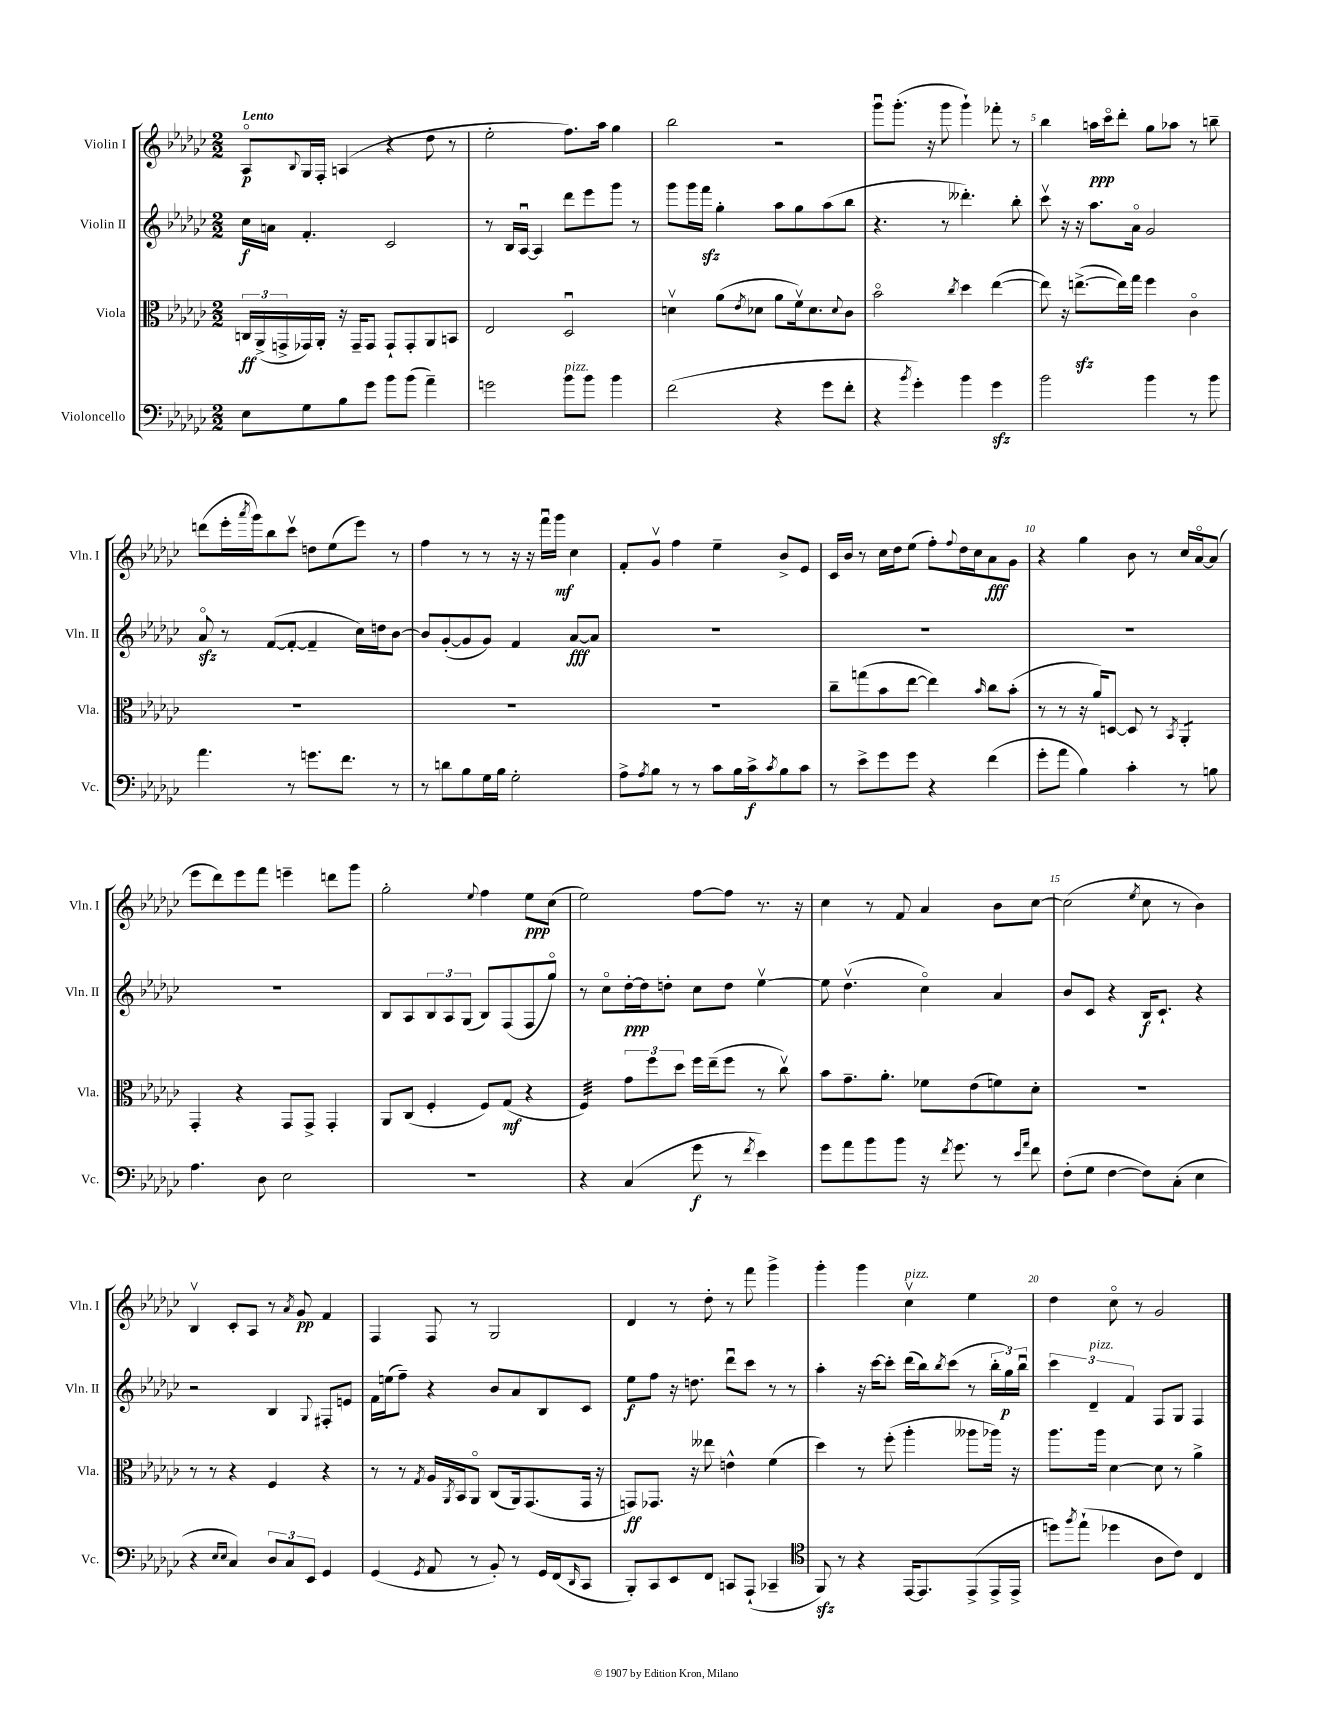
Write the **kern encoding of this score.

**kern	**kern	**kern	**kern
*staff4	*staff3	*staff2	*staff1
*clefF4	*clefC3	*clefG2	*clefG2
*k[b-e-a-d-g-c-]	*k[b-e-a-d-g-c-]	*k[b-e-a-d-g-c-]	*k[b-e-a-d-g-c-]
*M2/2	*M2/2	*M2/2	*M2/2
8E-\L	24C/LL	16cc-\LL	8A-o/L
.	(24AA-^/	.	.
.	.	16a\JJ	.
.	24GG^/	.	.
.	.	.	8qqB-/
8G-\	16GG-/)	4.f'/	16G-/L
.	16AA-'/JJ	.	16F'/JJ
8B-\	16r	.	(4A/
.	16GG-~/LK	.	.
8g-\J	8GG-/J	.	.
8b-\L	8GG-`/L	2c-/	4r
(8b-\J	8GG-'/	.	.
4a-~\)	8AA-/	.	8dd-\
.	8BB/J	.	8r
=	=	=	=
2g\	2E-/	8r	2ee-'\
.	.	16B-/LL	.
.	.	[16A-u/JJ	.
.	.	4A-/]	.
8b-\L	2D-u/	8ddd-\L	8.ff\L)
8b-\J	.	8eee-\	.
.	.	.	16aa-\Jk
4b-\	.	8ggg-\J	4gg-\
.	.	8r	.
=	=	=	=
(2f\	4dv\	8ggg-\L	2bb-\
.	.	16ggg-\L	.
.	.	16fff\JJ	.
.	(8a-\L	4gg-'\	.
.	8qe-/	.	.
.	8d-\J	.	.
4r	8a-\L	8aa-\L	2r
.	16fv\k)	8gg-\	.
.	8.d-\	.	.
8g-\L	.	(8aa-\	.
.	8qqd-/	.	.
8f'\J	8c-\J	8bb-\J	.
=	=	=	=
4r	2b-o\	4.r	8ggg-u\L
.	.	.	(8.ggg-'\J
8qb-/	.	.	.
4g-'\)	.	.	.
.	.	.	16r
.	.	8r	8ggg-\
.	8qcc-/	.	.
4b-\	4dd-\	4.ddd--'\)	4ggg-`\)
4g-\	([4ee-\	.	8fff-'\
.	.	8bb-'\	8r
=	=	=	=
2b-\	8ee-\])	8ccc-v\	4bb-\
.	16r	16r	.
.	([8.ee^\L	16r	.
.	.	8.aa-\L	16aa\LL
.	.	.	16ccc-o\J
.	16ee\]L)	.	8ddd-'\J
.	16gg-\JJ	16a-o\Jk	.
4b-\	4ff\	2g-/	8gg-\L
.	.	.	8aa-\J
8r	4c-o\	.	8r
8b-\	.	.	8bb~\
=	=	=	=
4.a-\	1r	8a-o/	(8ddd\L
.	.	8r	16eee-'\L
.	.	.	8qaaa-/
.	.	.	16ggg-\J)
.	.	([8f/L	8bb-\
8r	.	8f'/_J	8ccc-v\J
8.g\L	.	4f~/]	8dd\L
.	.	.	(8ee-\
8.f\J	.	.	.
.	.	16cc-\LL)	8eee-\J)
.	.	16dd\J	.
8r	.	[8b-\J	8r
=	=	=	=
8r	1r	8b-/]L	4ff\
8d\L	.	([8g-'/	.
8B-\	.	8g-/]	8r
16G-\L	.	8g-/J)	8r
16B-\JJ	.	.	.
2G-'\	.	4f/	16r
.	.	.	16r
.	.	.	16fffu\LL
.	.	.	16ggg-\JJ
.	.	[8a-/L	4cc-\
.	.	8a-/]J	.
=	=	=	=
8A-^\L	1r	1r	8f'/L
8qA-/	.	.	.
8B-\J	.	.	8g-v/J
8r	.	.	4ff\
8r	.	.	.
8c-\L	.	.	4ee-~\
16B-\L	.	.	.
16c-^\J	.	.	.
8qc-/	.	.	.
8B-\	.	.	8b-^/L
8c-\J	.	.	8e-/J
=	=	=	=
8r	8cc-~\L	1r	16c-/LL
.	.	.	16b-/JJ
8e-^\L	(8gg\	.	8r
8g-\	8b-\	.	16cc-\LL
.	.	.	16dd-\J
8g-\J	[8ee-\J	.	(8ee-\J
4r	4ee-\])	.	8ff'\L)
.	.	.	8qqff/
.	.	.	16dd-\L
.	.	.	16cc-\J
.	16qqb-/	.	.
(4f\	8cc-\L	.	8a-\
.	(8b-'\J	.	8g-\J
=	=	=	=
8g-'\L	8r	1r	4r
8a-\J	8r	.	.
4B-\)	16r	.	4gg-\
.	16a-/LK)	.	.
.	[8D/J	.	.
4c-'\	8D/]	.	8b-\
.	8r	.	8r
.	8qBB-/	.	.
8r	4AA-'/	.	16cc-/LL
.	.	.	[16a-o/J
8B\	.	.	(8a-/]J
=	=	=	=
4.A-\	4GG-'/	1r	8eee-\L
.	.	.	8ddd-\)
.	4r	.	8eee-\
8D-\	.	.	8fff\J
2E-\	8GG-/L	.	4eee~\
.	8GG-^/J	.	.
.	4GG-'/	.	8ddd\L
.	.	.	8ggg-\J
=	=	=	=
1r	8AA-/L	8B-/L	2gg-'\
.	(8C-/J	8A-/	.
.	4F'/	12B-/	.
.	.	12A-/	.
.	.	(12G-/J	.
.	.	.	8qqee-/
.	8F/L)	8B-/L)	4ff\
.	(8G-/J	(8F/	.
.	4r	8F/	8ee-\L
.	.	8gg-o/J)	(8cc-\J
=	=	=	=
4r	4F/)	8r	2ee-\)
.	.	8cc-o\L	.
(4C-/	12g-\L	[16dd-'\L	.
.	.	16dd-\]J	.
.	12ff\	.	.
.	.	8dd'\J	.
.	12dd-\J	.	.
8g-\	16ff\LL	8cc-\L	[8ff\L
.	(16ee-~\J	.	.
8r	8ff\J	8dd\J	8ff\]J
8qf/	.	.	.
4e-\)	8r	[4ee-v\	8.r
.	8cc-v\)	.	.
.	.	.	16r
=	=	=	=
8g-\L	8b-\L	8ee-\]	4cc-\
8a-\	8.g-~\	(4.dd-v\	.
8b-\	.	.	8r
.	8.a-'\J	.	.
8b-\J	.	.	8f/
16r	8f-\L	4cc-o\)	4a-/
8qf/	.	.	.
8.g-\	.	.	.
.	(8e-\	.	.
8r	8f\)	4a-/	8b-\L
16qqe-/LL	.	.	.
16qqa-/JJ	.	.	.
8f\	8d-'\J	.	[8cc-\J
=	=	=	=
(8F'\L	1r	8b-/L	(2cc-\]
8G-\J	.	8c-/J	.
[4F\	.	4r	.
.	.	.	8qee-/
8F\]L)	.	16B-/LK	8cc-\
.	.	8.c-`/J	.
(8C-'\J	.	.	8r
4E-\	.	4r	4b-\)
=	=	=	=
4r	8r	2r	4B-v/
.	8r	.	.
16qqE-/LL	.	.	.
16qqE-/JJ	.	.	.
4C-/)	4r	.	8c-'/L
.	.	.	8A-/J
12D-/L	4F/	4B-/	8r
12C-/	.	.	.
.	.	.	8qa-/
.	.	.	8g-/
12EE-/J	.	.	.
.	.	8qqG-/	.
4GG-/	4r	8F#'/L	4f/
.	.	8e/J	.
=	=	=	=
(4GG-/	8r	16f\LL	4F/
.	.	(16ee\J	.
.	8r	8ff~\J)	.
8qGG-/	8qG-/	.	.
8AA-/	16A-/LL	4r	8F/
.	8qAA-/	.	.
.	16BB-/J	.	.
8r	8AA-o/J	.	8r
8BB-'/)	(8C-/L	8b-/L	2G-/
8r	16AA-/k)	8a-/	.
.	(8.GG-/	.	.
16GG-/LL	.	8B-/	.
(16FF/J	.	.	.
16qqDD-/	.	.	.
8CC-/J	16GG-/Jk	8c-/J	.
.	16r	.	.
=	=	=	=
8BBB-'/L)	8GG/L)	8ee-\L	4d-/
8CC-/	8.GG-/J	8ff\J	.
8EE-/	.	16r	8r
.	16r	8.dd\	.
8FF/J	8ee--\	.	8dd-'\
8CC/L	4e^^\	8ddd-u\L	8r
(8AAA-`/J	.	8ccc-\J	8fff\
4CC-~/	(4f\	8r	4ggg-^\
.	.	8r	.
=	=	=	=
*clefC4	*	*	*
8FF/)	4dd-\)	4aa-'\	4ggg-'\
8r	.	.	.
4r	8r	16r	4ggg-\
.	.	[16ccc-\LK	.
.	(8ff'\	8ccc-'\]J	.
[16EE-/LK	4aa-'\	(16ddd-\LL	4cc-v\
8.EE-/]	.	16bb-\J)	.
.	.	8qbb-/	.
.	.	(8ccc-\J	.
(8EE-^/	8aa--\L	8r	4ee-\
16EE-^/L	16aa-\Jk)	24bb-'\LL	.
.	.	24gg-\)	.
16EE-^/JJ	16r	.	.
.	.	24bb-u\JJ	.
=	=	=	=
8dd\L)	8.aa-\L	6ccc-\	4dd-\
8qff/	.	.	.
(8ee-`\J	.	.	.
.	.	6d-~/	.
.	16aa-\Jk	.	.
4dd-\	[4d-\	.	8cc-o\
.	.	6f/	.
.	.	.	8r
8A-\L	8d-\]	8F/L	2g-/
8c-\J)	8r	8G-/J	.
4C-/	4a-^\	4F/	.
==	==	==	==
*-	*-	*-	*-
